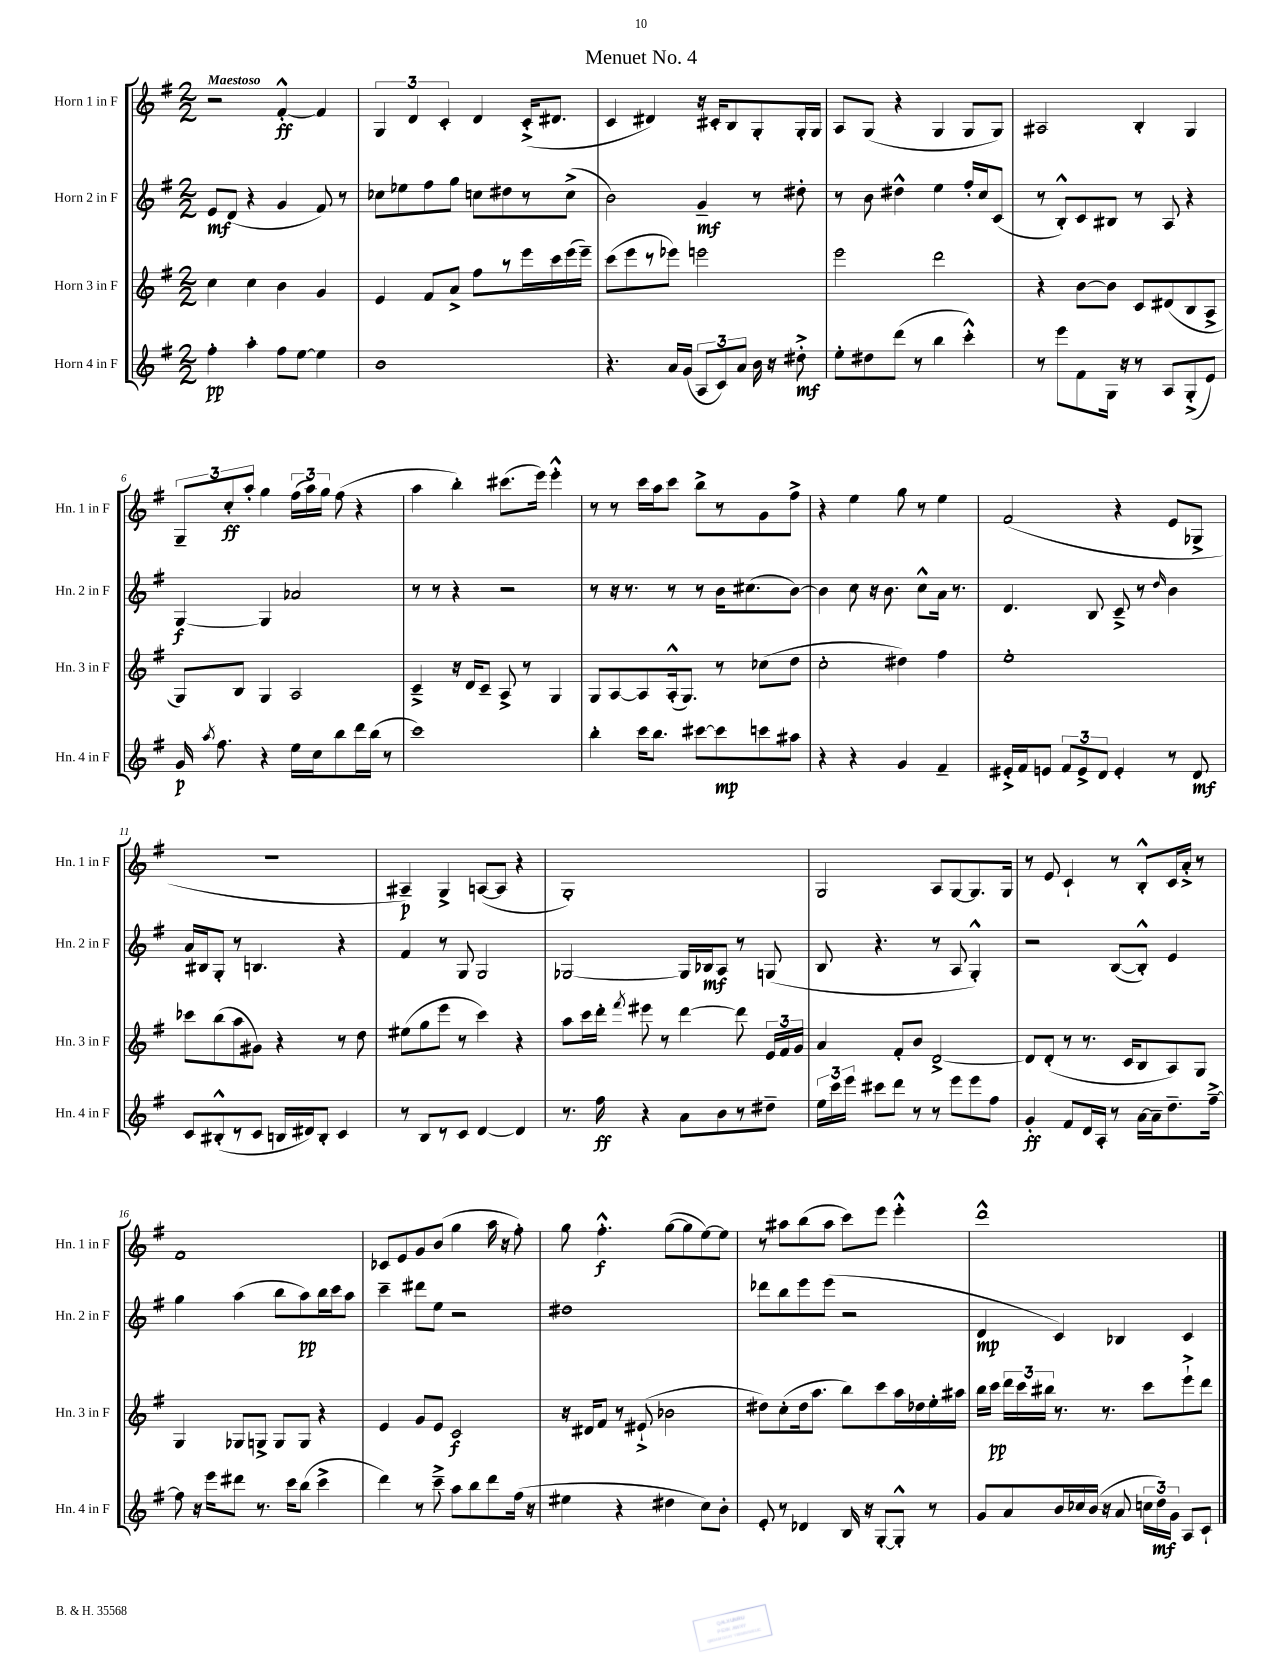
\header { title = "Menuet No. 4" }
<<
\new StaffGroup <<
\new Staff = "s0" \with { instrumentName = "Horn 1 in F" shortInstrumentName = "Hn. 1 in F" } {
    \clef treble \key g \major \numericTimeSignature \time 2/2 \tempo "Maestoso"
    \autoBeamOff r2 fis'4~-.-^\ff fis'4 |
    \tuplet 3/2 { g4 d'4 c'4-. } d'4 c'16[-.->( dis'8.] |
    c'4 dis'4) r16 cis'16[-. b8 g8-. g16-. g16] |
    a8[ g8]( r4 g4 g8[ g8]) |
    ais2 b4-. g4 |
    \tuplet 3/2 { g8[-- c''8-.\ff a''8]-. } g''4 \tuplet 3/2 { fis''16[( a''16) g''16] } fis''8( r4 |
    a''4 b''4-.) cis'''8.[( e'''16]) e'''4-.-^ |
    r8 r8 c'''16[ a''16 c'''8] b''8[-> r8 g'8 fis''8]-> |
    r4 e''4 g''8 r8 e''4 |
    fis'2( r4 e'8[ ges8]-> |
    R1 |
    ais4--\p) g4-> a8[~( a8] r4 |
    g1-.) |
    g2 a8[ g8~ g8. g16] |
    r8 e'8 c'4-! r8 b8[-.-^ c'16 a'16]-.-> r8 |
    fis'1 |
    ces'8[ e'8 g'8 b'8]( g''4 a''16 r16 fis''8-.) |
    g''8 fis''4.-.-^\f g''8[~( g''8 e''8~) e''8] |
    r8 ais''8[ b''8( ais''8] c'''8[) e'''8] e'''4-.-^ |
    d'''1-^ \bar "|." |
}
\new Staff = "s1" \with { instrumentName = "Horn 2 in F" shortInstrumentName = "Hn. 2 in F" } {
    \clef treble \key g \major \numericTimeSignature \time 2/2
    \autoBeamOff e'8[\mf d'8]( r4 g'4 fis'8) r8 |
    ces''8[ ees''8 fis''8 g''8] c''8[ dis''8 r8 c''8]->( |
    b'2) g'4--\mf r8 dis''8-. |
    r8 b'8 dis''4-^ e''4 fis''16[-. c''16 c'8]( |
    r8 b8[-.-^) c'8 bis8] r8 a8 r4 |
    g4~\f g4 aes'2 |
    r8 r8 r4 r2 |
    r8 r16 r8. r8 r8 b'16[ cis''8.( b'8]~) |
    b'4 c''8 r16 b'8. c''8[-^ a'16] r8. |
    d'4. b8 c'8---> r8 \grace { d''16 } b'4 |
    a'16[ bis16 g8]-. r8 b4. r4 |
    fis'4 r8 g8 g2 |
    ges2~ ges16[ bes16\mf a8] r8 g8( |
    b8 r4. r8 a8 g4-.-^) |
    r2 b8[~( b8]-.-^) e'4 |
    g''4 a''4( b''8[ a''8\pp) b''16 c'''16 a''8] |
    c'''4-- dis'''8[ e''8] r2 |
    dis''1 |
    des'''8[ b''8 e'''8 e'''8]( r2 |
    d'4\mp c'4) bes4 c'4 \bar "|." |
}
\new Staff = "s2" \with { instrumentName = "Horn 3 in F" shortInstrumentName = "Hn. 3 in F" } {
    \clef treble \key g \major \numericTimeSignature \time 2/2
    \autoBeamOff c''4 c''4 b'4 g'4 |
    e'4 fis'8[ a'8]-> fis''8[ r8 e'''16 c'''16 e'''16( e'''16]--) |
    c'''8[( e'''8 r8 ees'''8]) e'''2 |
    e'''2 d'''2 |
    r4 b'8[~ b'8] c'8[ dis'8( b8 a8]-> |
    g8[) b8] g4 a2 |
    c'4---> r16 d'16[ c'8]-- a8-> r8 g4 |
    g8[ a8~ a8 a16-.-^( g8.]) r8 ces''8[( d''8] |
    c''2-. dis''4) fis''4 |
    e''1-. |
    ces'''8[ b''8( a''8 gis'8]) r4 r8 d''8 |
    eis''8[( g''8 e'''8] r8 c'''4) r4 |
    a''8[ c'''16 d'''16]-. \acciaccatura { fis'''8 } eis'''8 r8 d'''4~ d'''8 \tuplet 3/2 { e'16[ fis'16 g'16] } |
    a'4 fis'8[-. b'8] d'2~-> |
    d'8[ d'8]-.( r8 r8. c'16[ b8 a8) g8] |
    g4 ges8[ g8]-> g8[ g8] r4 |
    e'4 g'8[ e'8] c'2\f |
    r16 dis'16[ fis'8] r8 eis'8-!->( bes'2 |
    dis''8[) c''8-.( dis''16 a''8.] b''8[) c'''8 a''16 des''16 e''16-. ais''16] |
    b''16[ c'''16]\pp \tuplet 3/2 { d'''16[ c'''16 bis''16] } r8. r8. c'''8[ e'''8-!-> d'''8] \bar "|." |
}
\new Staff = "s3" \with { instrumentName = "Horn 4 in F" shortInstrumentName = "Hn. 4 in F" } {
    \clef treble \key g \major \numericTimeSignature \time 2/2
    \autoBeamOff fis''4-.\pp a''4-. fis''8[ e''8]~ e''4 |
    b'1 |
    r4. a'16[ g'16]( \tuplet 3/2 { a8[ c'8) a'8] } b'16 r16 dis''8-.->\mf |
    e''8[-. dis''8 d'''8]( r8 b''4 c'''4-.-^) |
    r8 e'''8[ fis'8 g16] r16 r8 a8[ g8-.->( e'8]) |
    g'16\p \acciaccatura { a''8 } fis''8. r4 e''16[ c''16 b''8 d'''16 b''16]( r8 |
    c'''1) |
    b''4-. c'''16[ b''8.] cis'''8[~ cis'''8\mp c'''8 ais''8] |
    r4 r4 g'4 fis'4-- |
    eis'16[-.-> fis'16 e'8] \tuplet 3/2 { fis'8[ e'8-> d'8] } e'4-. r8 d'8\mf |
    c'8[ bis8-.-^( r8 c'8] b16[ dis'16) b8]-. c'4 |
    r8 b8[ r8 c'8] d'4~ d'4 |
    r8. fis''16\ff r4 a'8[ b'8 r8 dis''8]-- |
    \tuplet 3/2 { e''16[ c'''16 e'''16] } cis'''8[ d'''8] r8 r8 e'''8[ e'''8 fis''8] |
    g'4-.\ff fis'8[ d'16 a16]-. r8 a'16[~ a'16-- d''8.-- fis''16]~---> |
    fis''8 r16 e'''16[ dis'''8] r8. c'''16[ b''8]( c'''4-> |
    d'''4) r8 c'''8---> a''8[ b''8 d'''8 fis''16]( r16 |
    eis''4 r4 dis''4 c''8[) b'8]-. |
    e'8-. r8 des'4 b16 r16 g8[~-. g8]-.-^ r8 |
    g'8[ a'8 b'16 ces''16 b'16]( r16 a'8 \tuplet 3/2 { c''16[ d''16\mf) g'16] } a8[ c'8]-! \bar "|." |
}
>>
>>
